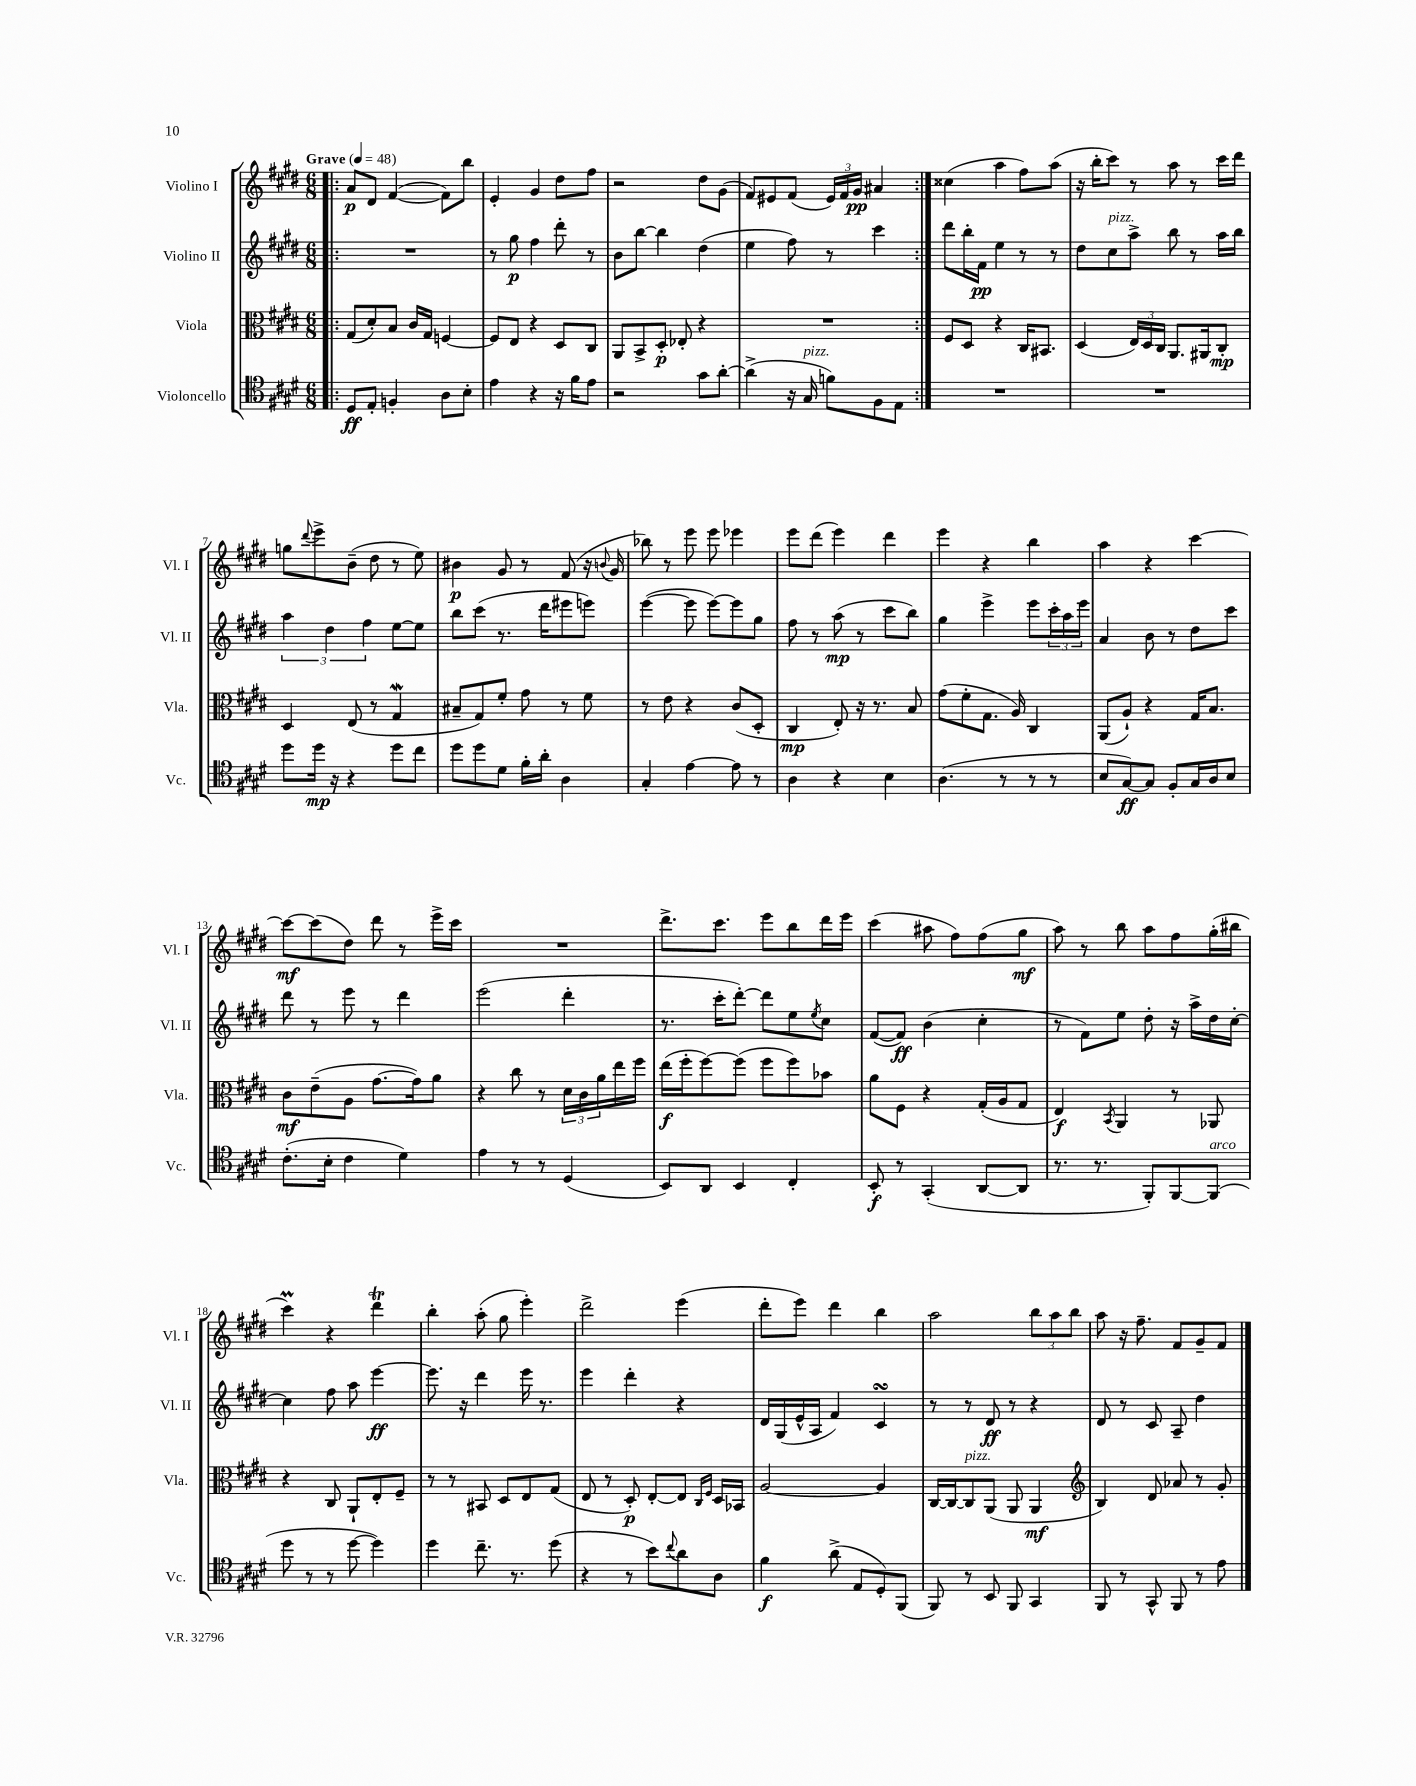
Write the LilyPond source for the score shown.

<<
\new StaffGroup <<
\new Staff = "s0" \with { instrumentName = "Violino I" shortInstrumentName = "Vl. I" } {
    \clef treble \key e \major \numericTimeSignature \time 6/8 \tempo "Grave" 4 = 48
    \repeat volta 2 { \bar ".|:" a'8\p dis'8 fis'4~( fis'8) b''8 |
    e'4-. gis'4 dis''8 fis''8 |
    r2 dis''8 gis'8( |
    fis'8) eis'8 fis'8( \tuplet 3/2 { eis'16) fis'16 gis'16\pp } ais'4 | }
    cisis''4( a''4 fis''8) a''8( |
    r16 b''16-. cis'''8) r8 a''8 r8 cis'''16 dis'''16 |
    g''8 \appoggiatura { dis'''8 } e'''8-> b'8--( dis''8 r8 e''8) |
    bis'4\p gis'8 r8 fis'8( r16 \appoggiatura { b'8 } gis'16 |
    bes''8) r8 e'''8 e'''8 ees'''4 |
    e'''8 dis'''8( e'''4) dis'''4 |
    e'''4 r4 b''4 |
    a''4 r4 cis'''4~ |
    cis'''8~\mf cis'''8( dis''8) dis'''8 r8 e'''16-> cis'''16 |
    R2. |
    dis'''8.-> cis'''8. e'''8 b''8 dis'''16 e'''16 |
    cis'''4( ais''8 fis''8) fis''8( gis''8\mf |
    a''8) r8 b''8 a''8 fis''8 gis''16-.( bis''16 |
    cis'''4\prall) r4 dis'''4\trill |
    b''4-. a''8-.( gis''8 e'''4-.) |
    dis'''2-> e'''4( |
    dis'''8-. e'''8) dis'''4 b''4 |
    a''2 \tuplet 3/2 { b''8 a''8 b''8 } |
    a''8 r16 fis''8.-- fis'8 gis'8-- fis'8 \bar "|." |
}
\new Staff = "s1" \with { instrumentName = "Violino II" shortInstrumentName = "Vl. II" } {
    \clef treble \key e \major \numericTimeSignature \time 6/8
    \repeat volta 2 { \bar ".|:" R2. |
    r8 gis''8\p fis''4 dis'''8-. r8 |
    b'8 b''8~ b''4 dis''4( |
    e''4 fis''8) r8 cis'''4 | }
    dis'''8 b''16-. fis'16\pp e''4 r8 r8 |
    dis''8 cis''8^\markup { \italic "pizz." } a''8-> b''8 r8 a''16 b''16 |
    \tuplet 3/2 { a''4 dis''4 fis''4 } e''8~ e''8 |
    b''8 cis'''8( r8. dis'''16 eis'''8 e'''8) |
    e'''4~( e'''8 e'''8~) e'''8 gis''8 |
    fis''8 r8 a''8\mp( r8 cis'''8 b''8) |
    gis''4 e'''4-> e'''8 \tuplet 3/2 { cis'''16-. a''16 e'''16 } |
    a'4 b'8 r8 dis''8 cis'''8 |
    dis'''8 r8 e'''8 r8 dis'''4 |
    e'''2( dis'''4-. |
    r8. cis'''16-. dis'''8~-.) dis'''8 e''8 \acciaccatura { e''8 } cis''8 |
    fis'8~( fis'8\ff) b'4( cis''4-. |
    r8 fis'8) e''8 dis''8-. r16 a''16-> dis''16 cis''16~-. |
    cis''4 fis''8 a''8 e'''4~\ff |
    e'''8. r16 dis'''4 e'''16 r8. |
    e'''4 dis'''4-. r4 |
    dis'16 gis16( e'16-^ a16 fis'4) cis'4\turn |
    r8 r8 dis'8\ff r8 r4 |
    dis'8 r8 cis'8 a8-- dis''4 \bar "|." |
}
\new Staff = "s2" \with { instrumentName = "Viola" shortInstrumentName = "Vla." } {
    \clef alto \key e \major \numericTimeSignature \time 6/8
    \repeat volta 2 { \bar ".|:" gis8( dis'8-.) b8 cis'16 gis16 f4~ |
    f8 e8 r4 dis8 cis8 |
    a,8 b,8-> dis8-.\p ees8-. r4 |
    R2. | }
    fis8 dis8 r4 cis16 bis,8. |
    dis4( \tuplet 3/2 { e16) dis16 cis16 } a,8. ais,16 cis8-.\mp |
    dis4 e8( r8 gis4\mordent |
    bis8-- gis8) fis'8-. gis'8 r8 fis'8 |
    r8 e'8 r4 cis'8( dis8-. |
    cis4\mp e8-.) r16 r8. b8 |
    gis'8( fis'8-. gis8. a16) cis4 |
    a,8( a8-!) r4 gis16 b8. |
    cis'8\mf e'8--( a8 gis'8.~ gis'16) a'8 |
    r4 cis''8 r8 \tuplet 3/2 { dis'16 cis'16 a'16 } e''16 fis''16 |
    e''16\f( fis''16-. fis''8~) fis''8( fis''8 fis''8) bes'8 |
    a'8 fis8 r4 gis16-.( a16 gis8 |
    e4\f) \acciaccatura { b,8 } a,4 r8 aes,8 |
    r4 cis8 a,8-! e8-. fis8-- |
    r8 r8 bis,8 dis8 e8 gis8( |
    e8 r8 dis8-.\p) e8~-. e8 \grace { cis16 fis16 } dis16 bes,16 |
    a2~ a4 |
    cis16~ cis16~ cis8^\markup { \italic "pizz." } a,8( a,8 a,4\mf |
    \clef treble b4) dis'8 aes'8 r8 gis'8-. \bar "|." |
}
\new Staff = "s3" \with { instrumentName = "Violoncello" shortInstrumentName = "Vc." } {
    \clef tenor \key e \major \numericTimeSignature \time 6/8
    \repeat volta 2 { \bar ".|:" dis8\ff e8-. f4-. a8 b8-. |
    e'4 r4 r16 fis'16 e'8 |
    r2 gis'8 a'8~-. |
    a'4->( r16 gis16^\markup { \italic "pizz." } f'8) fis8 e8 | }
    R2. |
    R2. |
    dis''8 dis''16\mp r16 r4 dis''8 cis''8 |
    dis''8 dis''8 dis'8 fis'16-. a'16-. a4 |
    gis4-. e'4~ e'8 r8 |
    a4 r4 b4 |
    a4.( r8 r8 r8 |
    b8 gis8~\ff) gis8 fis8-. gis16 a16 b8 |
    cis'8.-.( b16-. cis'4 dis'4) |
    e'4 r8 r8 dis4( |
    b,8) a,8 b,4 cis4-. |
    b,8-.\f r8 gis,4-.( a,8~ a,8 |
    r8. r8. fis,8-.) fis,8~ fis,8^\markup { \italic "arco" }( |
    dis''8 r8 r8 dis''8~ dis''4) |
    dis''4 cis''8.-- r8. dis''8( |
    r4 r8 b'8) \appoggiatura { cis''8 } a'8 a8 |
    fis'4\f a'8->( e8 dis8-.) fis,8( |
    fis,8) r8 b,8 fis,8 gis,4 |
    fis,8 r8 gis,8-^ fis,8 r8 e'8 \bar "|." |
}
>>
>>
